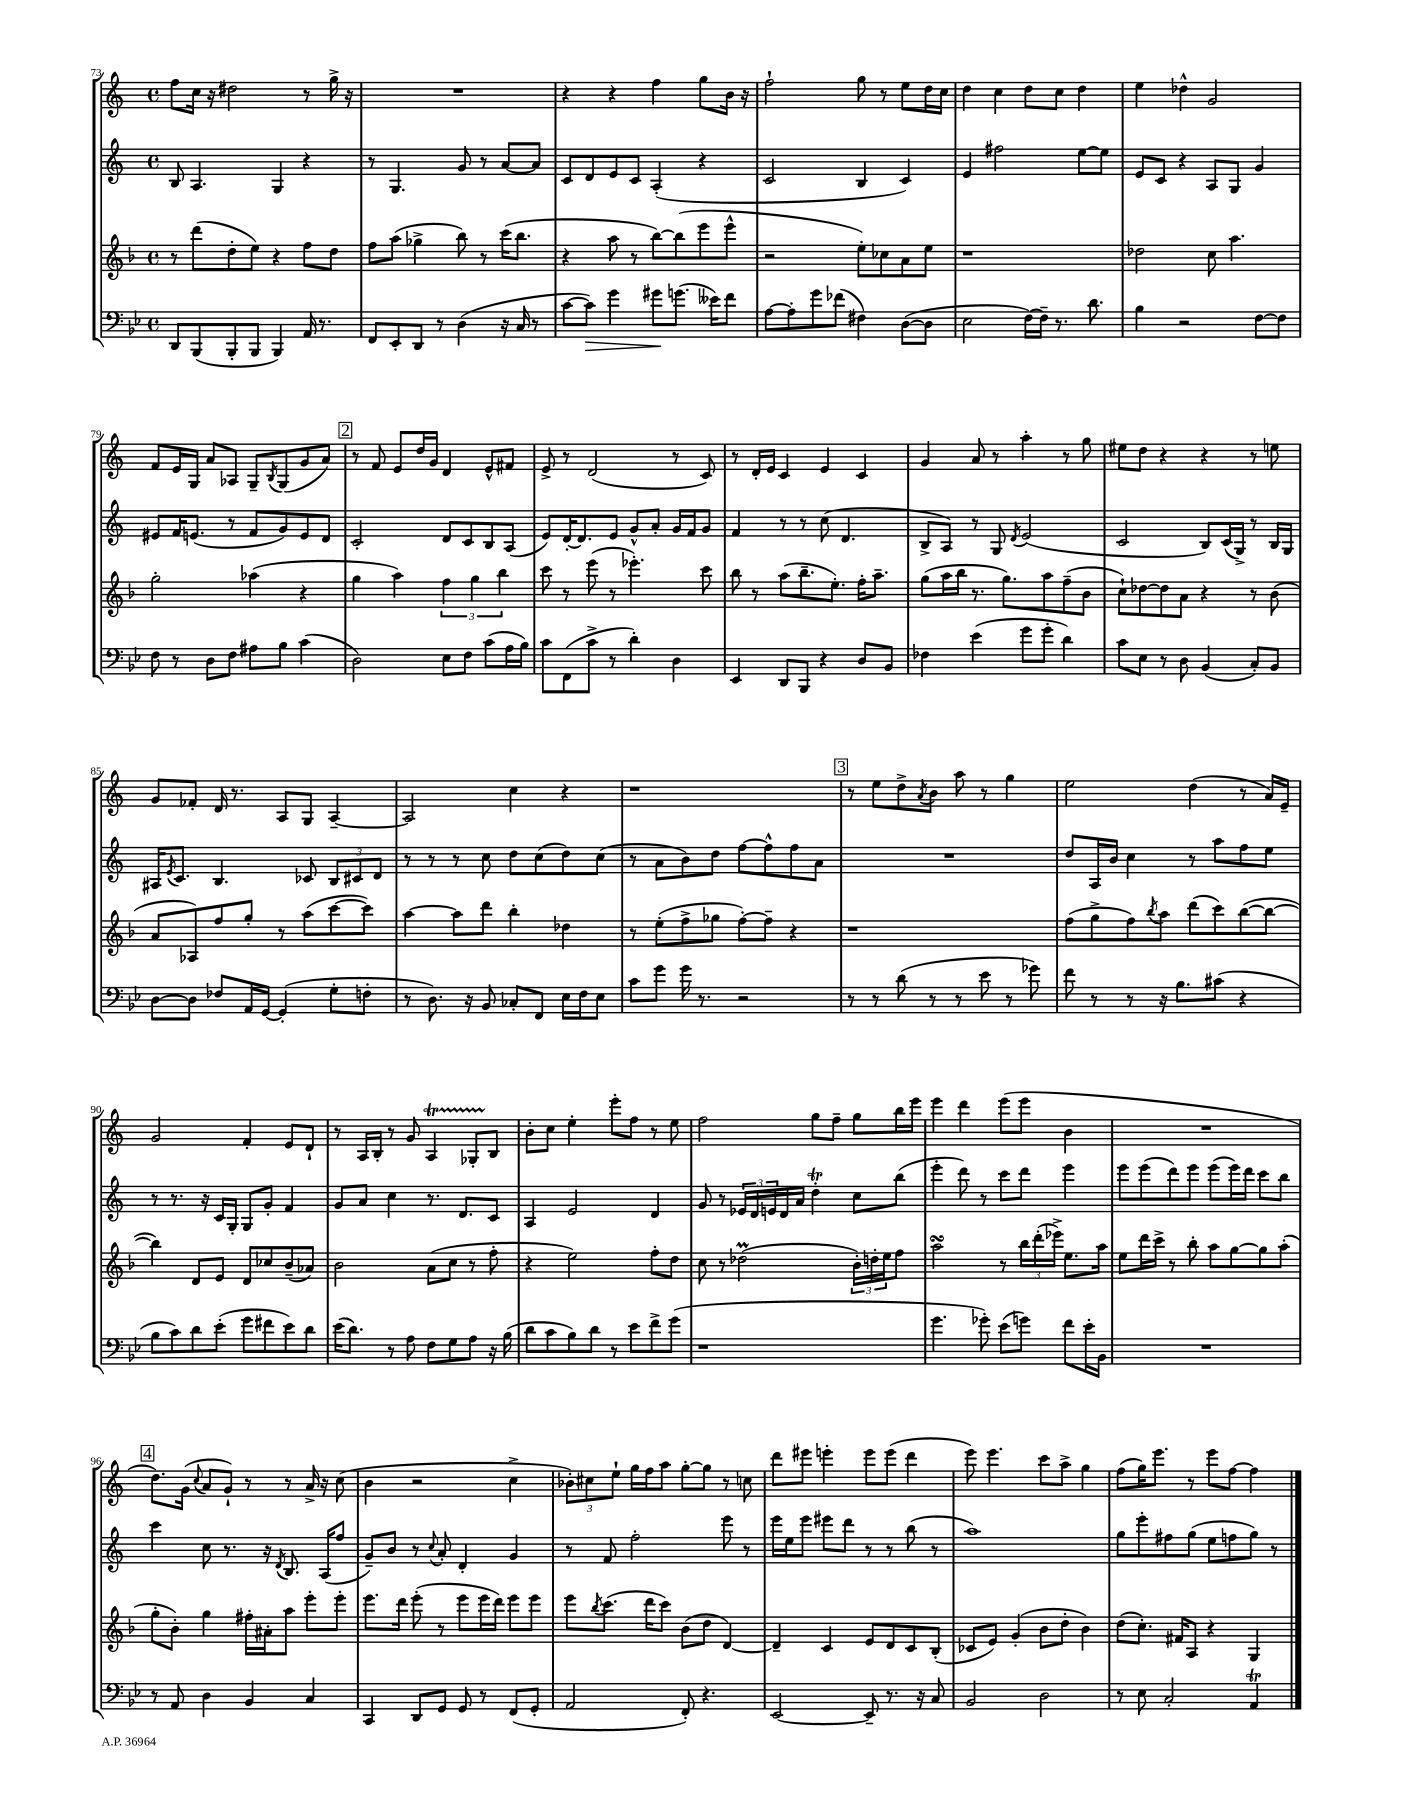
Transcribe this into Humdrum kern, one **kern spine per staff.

**kern	**kern	**kern	**kern
*staff4	*staff3	*staff2	*staff1
*clefF4	*clefG2	*clefG2	*clefG2
*k[b-e-]	*k[b-]	*k[]	*k[]
*M4/4	*M4/4	*M4/4	*M4/4
*met(c)	*met(c)	*met(c)	*met(c)
8DD/L	8r	8B/	8ff\L
(8BBB-/	(8ddd\L	4.A/	16cc\Jk
.	.	.	16r
8BBB-'/	8dd'\	.	2dd#\
8BBB-/J	8ee\J)	.	.
4BBB-/)	4r	4G/	.
16AA/	8ff\L	4r	8r
8.r	.	.	.
.	8dd\J	.	16gg^\
.	.	.	16r
=	=	=	=
8FF/L	8ff\L	8r	1r
8EE-'/	(8aa\J	4.G/	.
8DD/J	4gg-^\	.	.
8r	.	.	.
(4D\	8bb-\)	8g/	.
.	8r	8r	.
16r	(16ccc\LK	[8a/L	.
16C/	8.bb-\J	.	.
8r	.	8a/]J	.
=	=	=	=
[8c\L	4r	8c/L	4r
8c\]J)	.	8d/	.
4g\	8aa\	8e/	4r
.	8r	8c/J	.
8g#\L	[8bb-\L)	(4A'/	4ff\
(8.g\J	(8bb-\]	.	.
.	8eee\	4r	8gg\L
16e--\LK)	.	.	.
8f\J	8eee^^\J	.	16b\Jk
.	.	.	16r
=	=	=	=
[8A\L	2r	2c/	2ff`\
8A'\]	.	.	.
8g\	.	.	.
(8f-\J	.	.	.
4F#\)	8ee'\L)	4B/	8gg\
.	8cc-\	.	8r
([8D\L	8a\	4c/)	8ee\L
8D\]J	8ee\J	.	16dd\L
.	.	.	16cc\JJ
=	=	=	=
2E-\	1r	4e/	4dd\
.	.	2ff#\	4cc\
[16F\LL)	.	.	8dd\L
16F~\]JJ	.	.	.
8.r	.	.	8cc\J
.	.	[8ee\L	4dd\
8.d\	.	.	.
.	.	8ee\]J	.
=	=	=	=
4B-\	2dd-\	8e/L	4ee\
.	.	8c/J	.
2r	.	4r	4dd-^^\
.	8cc\	8A/L	2g/
.	4.aa\	8G/J	.
[8F\L	.	4g/	.
8F\]J	.	.	.
=	=	=	=
8F\	2gg'\	8e#/L	8f/L
8r	.	16f/K	16e/L
.	.	(8.e/J	16G/JJ
8D\L	.	.	8a/L
8F\J	.	8r	8A-/J
8A#\L	(4aa-\	8f/L	8G~/L
.	.	.	8qB/
8B-\J	.	8g/)	(8G/
(4c\	4r	8e/	8g/
.	.	8d/J	8a/J)
=	=	=	=
2D\)	4gg\	2c'/	8r
.	.	.	8f/
.	4aa\)	.	8e/L
.	.	.	16dd/L
.	.	.	16g/JJ
8E-\L	6ff\	8d/L	4d/
8F\J	.	8c/	.
.	6gg\	.	.
(8c\L	.	8B/	8e^^/L
.	6bb-\	.	.
16A\L	.	(8A/J	8f#/J
16B-\JJ)	.	.	.
=	=	=	=
8c\L	8ccc\	8e/L)	8e^/
(8FF\	8r	[16d'/K	8r
.	.	8.d/]	.
8c^\J	(8eee\	.	(2d/
8r	8r	8e/J	.
4d'\)	4.eee-'\)	8g^^/L	.
.	.	8a'/J	.
4D\	.	16g/LL	8r
.	.	16f/J	.
.	8ccc\	8g/J	8c/)
=	=	=	=
4EE-/	8bb-\	4f/	8r
.	8r	.	16d'/LL
.	.	.	16e/JJ
8DD/L	(8aa\L	8r	4c/
8BBB-/J	8.bb-~\	8r	.
4r	.	(8cc\	4e/
.	8.ee'\J)	.	.
.	.	4.d/	.
8D/L	16ff'\LK	.	4c/
.	8.aa~\J	.	.
8BB-/J	.	.	.
=	=	=	=
4F-\	(8gg\L	8B^/L	4g/
.	16aa\L	8A/J)	.
.	16bb-\JJ	.	.
(4e-\	8.r	8r	8a/
.	.	8G/	8r
.	8.gg\L)	.	.
.	.	8qd/	.
8g\L	.	(2e/	4aa'\
8g'\J	8aa\	.	.
4d\)	(8ff~\	.	8r
.	8b-\J	.	8gg\
=	=	=	=
8c\L	8cc`\L)	2c/	8ee#\L
8E-\J	[8dd-\	.	8dd\J
8r	8dd-\]	.	4r
8D\	8a\J	.	.
(4BB-/	4r	8B/L)	4r
.	.	(16c/L	.
.	.	16G^/JJ)	.
8C'/L)	8r	8r	8r
8BB-/J	(8b-\	16B/LL	8ee\
.	.	16G/JJ	.
=	=	=	=
[8D\L	8a/L	16A#/LK	8g/L
.	.	8qe/	.
.	.	8.c/J	.
8D\]J	8A-/)	.	8f-'/J
8F-/L	8ff/	4.B/	16d/
.	.	.	8.r
16AA/L	8gg'/J	.	.
[16GG/JJ	.	.	.
(4GG'/]	8r	.	8A/L
.	(8aa\L	8c-/	8G/J
8G'\L	[8ccc\	12B/L	[4A~/
.	.	12c#/	.
8F'\J	8ccc\]J)	.	.
.	.	12d/J	.
=	=	=	=
8r	[4aa\	8r	2A/]
8.D\)	.	8r	.
.	8aa\]L	8r	.
16r	.	.	.
8BB-/	8ddd\J	8cc\	.
8C-'/L	4bb-'\	8dd\L	4cc\
8FF/J	.	(8cc\	.
16E-\LL	4dd-\	8dd\)	4r
16F\J	.	.	.
8E-\J	.	(8cc\J	.
=	=	=	=
8c\L	8r	8r	1r
8g\J	(8ee'\L	8a\L	.
16g\	8ff^\	8b\)	.
8.r	.	.	.
.	8gg-\J	8dd\J	.
2r	[8ff'\L)	[8ff\L	.
.	8ff~\]J	8ff^^\]	.
.	4r	8ff\	.
.	.	8a\J	.
=	=	=	=
8r	1r	1r	8r
8r	.	.	8ee\L
(8d\	.	.	8dd^\
.	.	.	8qa/
8r	.	.	8b\J
8r	.	.	8aa\
8e-\	.	.	8r
8r	.	.	4gg\
8g-\)	.	.	.
=	=	=	=
8f\	(8ff\L	8dd/L	2ee\
8r	8gg^\	16A/L	.
.	.	16b/JJ	.
8r	8ff\)	4cc\	.
.	8qbb-/	.	.
16r	8aa\J	.	.
8.B-\L	.	.	.
.	(8ddd\L	8r	(4dd\
(8c#\J	8ccc\)	8aa\L	.
4r	([8bb-\	8ff\	8r
.	8bb-\_J	8ee\J	16a/LL)
.	.	.	16e~/JJ
=	=	=	=
8B-\L	4bb-\])	8r	2g/
8c\)	.	8.r	.
8d\	8d/L	.	.
.	.	16r	.
(8e-'\J	8e/J	16c/LL	.
.	.	16G'/JJ	.
8g\L	8d/L	8G/L	4f'/
8f#\	8cc-/	8g'/J	.
8e-\)	(8b-~/	4f/	8e/L
8d\J	8a-/J)	.	8d`/J
=	=	=	=
(16e-\LK	2b-\	8g/L	8r
8.d\J)	.	.	.
.	.	8a/J	16A/LL
.	.	.	16B'/JJ
8r	.	4cc\	8r
8A\	.	.	8g/
8F\L	(8a\L	8.r	4A/
8G\	8cc\J	.	.
.	.	8.d/L	.
8A\J	8r	.	8G-'/L
16r	8ff'\	8c/J	8B/J
(16B-\	.	.	.
=	=	=	=
8d\L	4r	4A/	8b'\L
8c\	.	.	8cc\J
8B-\)	2ee\)	2e/	4ee'\
8d\J	.	.	.
8r	.	.	8eee'\L
8e-\L	.	.	8ff\J
8f^\	8ff'\L	4d/	8r
(8g\J	8dd\J	.	8ee\
=	=	=	=
1r	8cc\	8g/	2ff\
.	8r	8r	.
.	(2dd-\	24e-/LL	.
.	.	24d/	.
.	.	24e/	.
.	.	16d/	.
.	.	16a/JJ	.
.	.	4dd'\	8gg\L
.	.	.	8ff~\J
.	24b-'\LL)	8cc\L	8gg\L
.	24dd'\	.	.
.	24ee\J	.	.
.	8ff\J	(8bb\J	16bb\L
.	.	.	16eee\JJ
=	=	=	=
4.g\	2aa\	4eee'\	4eee\
.	.	8ddd\)	4ddd\
8g-'\)	.	8r	.
(8e-\L	8r	8ccc\L	(8eee\L
8g\J)	24bb-\LL	8ddd\J	8eee\J
.	(24ddd'\	.	.
.	24eee-^\JJ)	.	.
8f\L	8.ee\L	4eee\	4b\
16e-'\L	.	.	.
16BB-\JJ	16aa\Jk	.	.
=	=	=	=
1r	8ee\L	8eee\L	1r
.	16ddd\L	(8eee\	.
.	16ccc^\JJ	.	.
.	8r	8ddd\)	.
.	8bb-'\	8eee\J	.
.	8aa\L	(8eee\L	.
.	[8gg\	16eee\L)	.
.	.	16ddd\JJ	.
.	8gg\]	8ccc\L	.
.	(8aa'\J	8bb\J	.
=	=	=	=
8r	8gg'\L	4ccc\	8.dd\L)
8AA/	8b-'\J)	.	.
.	.	.	(16g\Jk
.	.	.	8qqcc/
4D\	4gg\	8cc\	8a/L
.	.	8.r	8g`/J)
4BB-/	16ff#'\LL	.	8r
.	16a#'\J	16r	.
.	.	8qd/	.
.	8aa\J	8.B/	8r
4C/	8eee'\L	.	16a^/
.	.	(16A/LK	16r
.	8eee'\J	8ff/J	(8cc\
=	=	=	=
4CC/	8.eee\L	8g~/L)	4b\
.	.	8b/J	.
.	16ddd\Jk	.	.
8DD/L	(8eee'\	8r	2r
.	.	8qqcc/	.
8GG/J	8r	8a'/	.
8GG/	8eee\L	4d'/	.
8r	16eee\L	.	.
.	16ddd\JJ)	.	.
(8FF/L	8eee\L	4g/	4cc^\
8GG'/J	8eee\J	.	.
=	=	=	=
2AA/	8eee\L	8r	12b-'\L)
.	.	.	12cc#\
.	8qbb-/	.	.
.	(8.ccc\J	8f/	.
.	.	.	12ee`\J
.	.	2ff'\	16gg\LL
.	16ddd\LK	.	16ff\J
.	8ccc\J)	.	8aa\J
8FF'/)	(8b-\L	.	[8gg'\L
4.r	8dd\J	.	8gg\]J
.	[4d/)	8eee\	8r
.	.	8r	8cc\
=	=	=	=
[2EE-/	4d~/]	16eee\LL	8ddd\L
.	.	16ee\J	.
.	.	8eee\J	8eee#\J
.	4c/	8eee#\L	4eee'\
.	.	8ddd\J	.
8EE-~/]	8e/L	8r	8eee\L
8.r	8d/	8r	(8eee\J
.	8c/	(8bb\	4ddd\
16r	.	.	.
8C/	(8B-'/J	8r	.
=	=	=	=
2BB-/	8c-/L	1aa)	8eee\)
.	8e/J)	.	4.eee\
.	(4g'/	.	.
2D\	8b-\L	.	8ccc\L
.	8dd'\J	.	8aa^\J
.	4b-\)	.	4gg\
=	=	=	=
8r	(8dd\L	8gg\L	(8ff\L
8E-\	8.cc'\J)	8eee'\	16gg\K)
.	.	.	8.eee\J
2C'/	.	8ff#\	.
.	16f#/LK	.	.
.	8A/J	(8gg\J	8r
.	4r	8ee\L	8eee\L
.	.	8ff\	[8ff\J
4AA/	4G/	8gg\J)	4ff\]
.	.	8r	.
==	==	==	==
*-	*-	*-	*-
